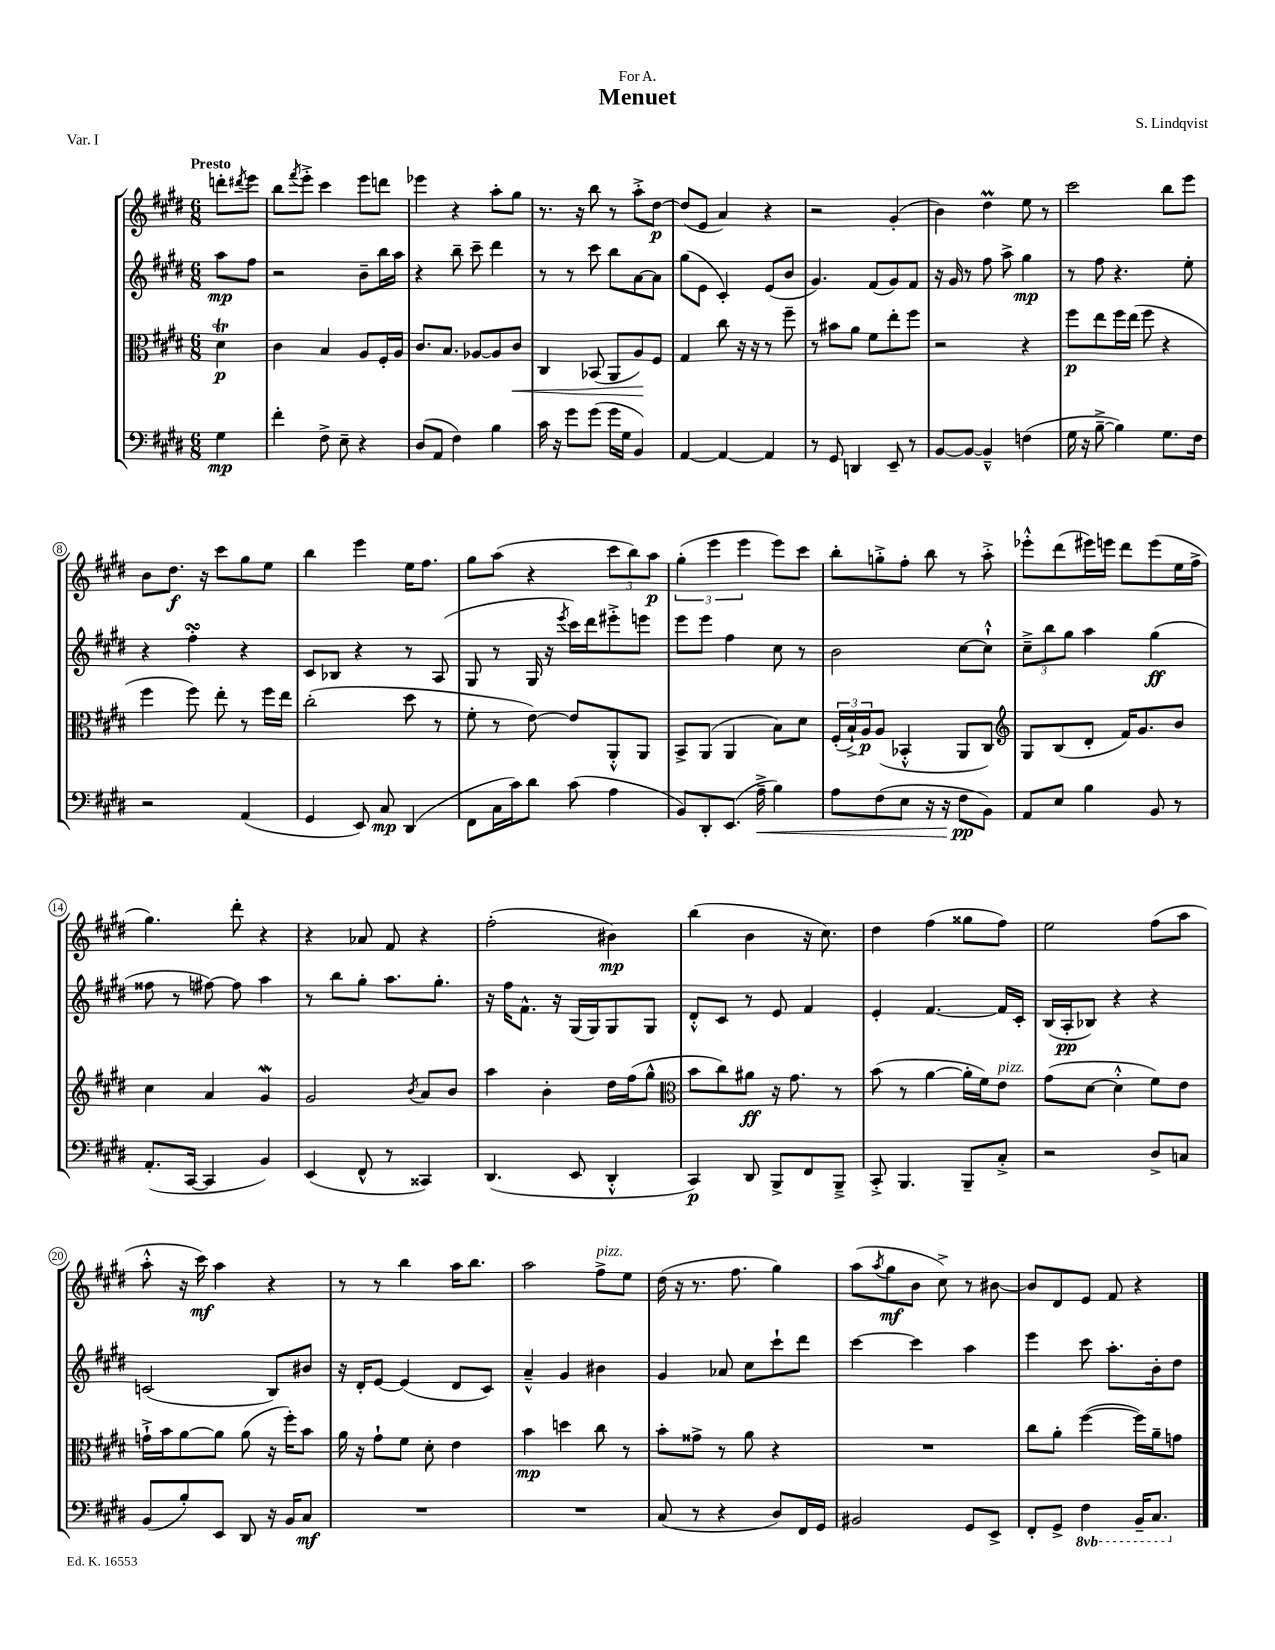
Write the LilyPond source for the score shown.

\header { title = "Menuet" composer = "S. Lindqvist" dedication = "For A." piece = "Var. I" }
<<
\new StaffGroup <<
\new Staff = "s0" {
    \clef treble \key e \major \numericTimeSignature \time 6/8 \partial 4 \tempo "Presto"
    d'''8-. \acciaccatura { dis'''8 } e'''8 |
    b''8 \acciaccatura { fis'''8 } e'''8-.-> cis'''4 e'''8 d'''8 |
    ees'''4 r4 a''8-. gis''8 |
    r8. r16 b''8 r8 a''8-.-> dis''8~\p |
    dis''8( e'8 a'4) r4 |
    r2 gis'4-.( |
    b'4) dis''4\prall e''8 r8 |
    cis'''2 b''8 e'''8 |
    b'8 dis''8.\f r16 cis'''8 gis''8 e''8 |
    b''4 e'''4 e''16 fis''8. |
    gis''8 a''8( r4 \tuplet 3/2 { cis'''8 b''8) a''8\p } |
    \tuplet 3/2 { gis''4-.( e'''4 e'''4 } e'''8) cis'''8 |
    b''8-. g''8-.-> fis''8-. b''8 r8 a''8-.-> |
    ees'''8-.-^ dis'''8( eis'''16) e'''16 dis'''8 e'''8( e''16 fis''16-> |
    gis''4.) dis'''8-. r4 |
    r4 aes'8 fis'8 r4 |
    fis''2-.( bis'4\mp) |
    b''4( b'4 r16 cis''8.) |
    dis''4 fis''4( gisis''8 fis''8) |
    e''2 fis''8( a''8 |
    a''8-.-^ r16 cis'''16\mf) a''4 r4 |
    r8 r8 b''4 a''16 b''8. |
    a''2 fis''8->^\markup { \italic "pizz." } e''8 |
    dis''16( r16 r8. fis''8. gis''4) |
    a''8( \acciaccatura { a''8 } gis''8\mf b'8 cis''8->) r8 bis'8~ |
    bis'8 dis'8 e'8 fis'8 r4 \bar "|." |
}
\new Staff = "s1" {
    \clef treble \key e \major \numericTimeSignature \time 6/8 \partial 4
    a''8\mp fis''8 |
    r2 b'8-- b''16 a''16 |
    r4 b''8-- cis'''8-- dis'''4 |
    r8 r8 cis'''8 b''8 a'8~ a'8 |
    gis''8( e'8 cis'4-.) e'8( b'8 |
    gis'4.) fis'8( gis'8) fis'8 |
    r16 gis'16 r8 fis''8 a''8-> gis''4\mp |
    r8 fis''8 r4. e''8-. |
    r4 fis''4-.\turn r4 |
    cis'8 bes8 r4 r8 a8( |
    gis8 r8 gis16 r16 \acciaccatura { e'''8 } cis'''16) dis'''16 eis'''8-.-> e'''8 |
    e'''8 e'''8 fis''4 cis''8 r8 |
    b'2 cis''8~ cis''8-!-^ |
    \tuplet 3/2 { cis''8---> b''8 gis''8 } a''4 gis''4\ff( |
    fisis''8 r8 fis''8~) fis''8 a''4 |
    r8 b''8 gis''8-. a''8. gis''8.-. |
    r16 fis''16 fis'8.-^ r16 gis16( gis16) gis8 gis8 |
    dis'8-.-^ cis'8 r8 e'8 fis'4 |
    e'4-. fis'4.~ fis'16 cis'16-. |
    b16( a16-.\pp bes8) r4 r4 |
    c'2( b8) bis'8 |
    r16 dis'16-. e'8~ e'4( dis'8 cis'8) |
    a'4---^ gis'4 bis'4 |
    gis'4 aes'8 cis''8 cis'''8-! dis'''8 |
    cis'''4~ cis'''4 a''4 |
    e'''4 cis'''8 a''8.-. b'16-. dis''8 \bar "|." |
}
\new Staff = "s2" {
    \clef alto \key e \major \numericTimeSignature \time 6/8 \partial 4
    dis'4\trill\p |
    cis'4 b4 a8 fis16-. a16 |
    cis'8. b8. aes8~ aes8 cis'8\< |
    cis4 bes,8( a,8 a8\!) fis8 |
    gis4 cis''8 r16 r16 r8 fis''8-- |
    r8 bis'8 a'8 fis'8 e''8-. fis''8 |
    r2 r4 |
    fis''8\p e''8 fis''16 e''16( fis''8 r4 |
    fis''4 fis''8) e''8-. r8 fis''16 e''16 |
    cis''2-.( dis''8 r8 |
    fis'8-. r8 e'8~) e'8 a,8-.-^ a,8 |
    b,8-> a,8( a,4 b8) dis'8 |
    \tuplet 3/2 { fis16-.( b16-!->) a16\p } a8( bes,4-.-^ a,8 cis8) |
    \clef treble gis8 b8( dis'8-. fis'16) gis'8. b'8 |
    cis''4 a'4 gis'4\mordent |
    gis'2 \acciaccatura { b'8 } a'8 b'8 |
    a''4 b'4-. dis''16 fis''16( gis''8-^ |
    \clef alto b'8 cis''8) ais'8\ff r16 gis'8. r8 |
    b'8( r8 a'4~ a'16-. fis'16) e'8^\markup { \italic "pizz." } |
    gis'8( dis'8~ dis'4-.-^ fis'8) e'8 |
    g'16-!-> b'16 a'8~ a'8 a'8( r16 fis''16-.) b'8 |
    a'16 r16 gis'8-! fis'8 dis'8-. e'4 |
    b'4\mp d''4 cis''8 r8 |
    b'8-. gisis'8-> r8 a'8 r4 |
    R2. |
    cis''8 a'8-. fis''4~( fis''16) a'16-- g'8 \bar "|." |
}
\new Staff = "s3" {
    \clef bass \key e \major \numericTimeSignature \time 6/8 \set Staff.ottavationMarkups = #ottavation-simple-ordinals \partial 4
    gis4\mp |
    fis'4-. fis8-> e8-- r4 |
    dis8( a,8 fis4) b4 |
    cis'16 r16 gis'8 gis'8( gis'16 gis16 b,4) |
    a,4~ a,4~ a,4 |
    r8 gis,8 d,4 e,8-- r8 |
    b,8~ b,8~ b,4---^ f4( |
    gis16 r16 b8~---> b4) gis8. fis16 |
    r2 a,4( |
    gis,4 e,8) cis8\mp dis,4( |
    fis,8 cis16 cis'16) dis'8 cis'8( a4 |
    b,8) dis,8-. e,8.( a16--->\< b4) |
    a8 fis8( e8 r16 r16 fis8\pp\! b,8) |
    a,8 e8 b4 b,8 r8 |
    a,8.-.( cis,16~ cis,4 b,4) |
    e,4( fis,8-^ r8 cisis,4) |
    dis,4.( e,8 dis,4-.-^ |
    cis,4\p) dis,8 b,,8-> fis,8 b,,8---> |
    cis,8-.-> b,,4. b,,8-- cis8-.-> |
    r2 dis8-> c8 |
    b,8( b8-.) e,8 dis,8 r16 b,16 cis8\mf |
    R2. |
    R2. |
    cis8( r8 r4 dis8) fis,16 gis,16 |
    bis,2 gis,8 e,8-> |
    fis,8-. gis,8-> \ottava #-1 fis,4 b,,16-- cis,8. \ottava #0 \bar "|." |
}
>>
>>
\layout { \context { \Score \override BarNumber.stencil = #(make-stencil-circler 0.1 0.3 ly:text-interface::print) } }
